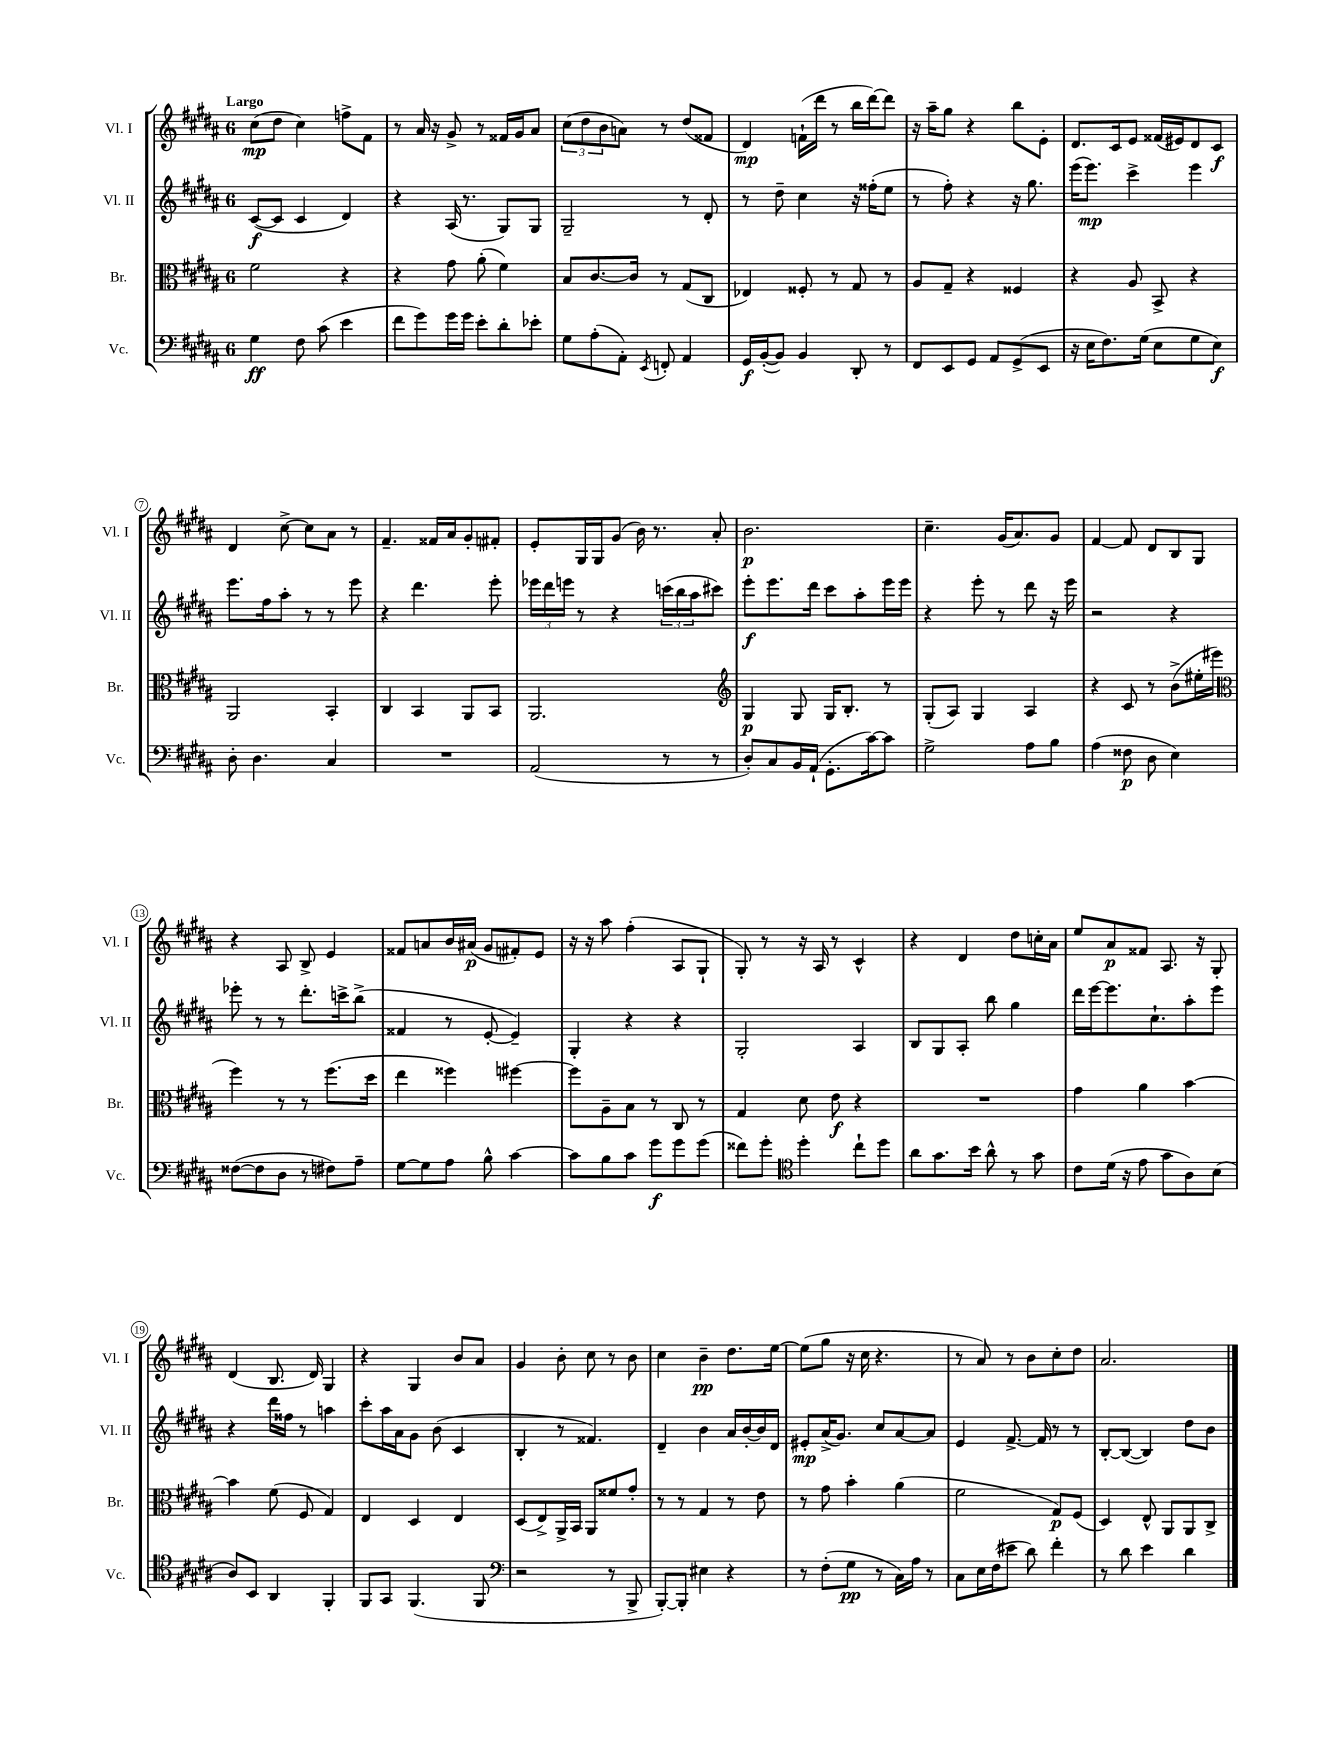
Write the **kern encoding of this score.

**kern	**kern	**kern	**kern
*staff4	*staff3	*staff2	*staff1
*clefF4	*clefC3	*clefG2	*clefG2
*k[f#c#g#d#a#]	*k[f#c#g#d#a#]	*k[f#c#g#d#a#]	*k[f#c#g#d#a#]
*M6/8	*M6/8	*M6/8	*M6/8
4G#	2f#	([8c#	(8cc#
.	.	8c#]	8dd#
8F#	.	4c#	4cc#)
(8c#	.	.	.
4e	4r	4d#)	8ff^
.	.	.	8f#
=	=	=	=
8f#	4r	4r	8r
8g#)	.	.	16a#
.	.	.	16r
16g#	8g#	(16A#	8g#^
16g#	.	8.r	.
8e'	(8a#'	.	8r
8d#'	4f#)	8G#)	16f##
.	.	.	16g#
8e-'	.	8G#	8a#
=	=	=	=
8G#	8B	2G#~	(12cc#
.	.	.	12dd#
(8A#'	[8.c#	.	.
.	.	.	12b
8AA#')	.	.	8a)
.	16c#]	.	.
8qEE	.	.	.
8FF'	8r	.	8r
4AA#	(8G#	8r	(8dd#
.	8C#	8d#'	8f##
=	=	=	=
16GG#	4E-)	8r	4d#)
([16BB'	.	.	.
8BB])	.	8dd#~	.
4BB	8F##'	4cc#	(16f`
.	.	.	16ddd#
.	8r	.	8r
8DD#'	8G#	16r	16bb
.	.	(16ff##'	[16ddd#)
8r	8r	8ee	8ddd#]
=	=	=	=
8FF#	8A#	8r	16r
.	.	.	16aa#~
8EE	8G#~	8ff#')	8gg#
8GG#	4r	4r	4r
8AA#	.	.	.
(8GG#^	4F##	16r	8bb
.	.	8.gg#	.
8EE	.	.	8e'
=	=	=	=
16r	4r	(16eee	8.d#
16E	.	8.eee)	.
8.F#)	.	.	.
.	.	.	16c#
.	8A#	4ccc#^	8e
(16G#	.	.	.
8E	8BB^	.	(16f##
.	.	.	16e#)
8G#	4r	4eee	8d#
8E)	.	.	8c#
=	=	=	=
8D#'	2AA#	8.eee	4d#
4.D#	.	.	.
.	.	16ff#	.
.	.	8aa#'	[8cc#^
.	.	8r	8cc#]
4C#	4BB'	8r	8a#
.	.	8eee	8r
=	=	=	=
2.r	4C#	4r	4.f#~
.	4BB	4.ddd#	.
.	.	.	16f##
.	.	.	16a#
.	8AA#	.	8g#'
.	8BB	8eee'	8f#'
=	=	=	=
(2AA#	2.AA#	24eee-	8e'
.	.	24ddd#	.
.	.	24eee	.
.	.	8r	16G#
.	.	.	16G#
.	.	4r	(8g#
.	.	.	16b)
.	.	.	8.r
8r	.	(24ccc	.
.	.	24bb	.
.	.	24aa#	.
8r	.	8ccc#)	8a#'
=	=	=	=
*	*clefG2	*	*
8D#')	4G#	8eee'	2.b
8C#	.	8.eee	.
16BB	8G#	.	.
(16AA#`	.	16ddd#	.
8.GG#'	16G#	8ccc#	.
.	8.B'	.	.
.	.	8aa#'	.
[16c#)	.	.	.
8c#]	8r	16eee	.
.	.	16eee	.
=	=	=	=
2G#^	(8G#'	4r	4.cc#~
.	8A#)	.	.
.	4G#	8eee'	.
.	.	8r	(16g#
.	.	.	8.a#)
8A#	4A#	8ddd#	.
8B	.	16r	8g#
.	.	16eee	.
=	=	=	=
(4A#	4r	2r	[4f#
8F##	8c#	.	8f#]
8D#	8r	.	8d#
4E)	(8b^	4r	8B
.	16ee#'	.	8G#
.	16eee#	.	.
=	=	=	=
*	*clefC3	*	*
([8F##	4ff#)	8eee-'	4r
8F##]	.	8r	.
8D#	8r	8r	8A#
8r	8r	8.ddd#'	8B^
8F#)	(8.ff#	.	4e
.	.	16ccc^	.
8A#~	.	(8bb^	.
.	16dd#	.	.
=	=	=	=
[8G#	4ee	4f##	8f##
8G#]	.	.	8a
8A#	4ff##)	8r	16b
.	.	.	(16a#
8B^^	.	[8e'	8g#
[4c#	[4ff#	4e~])	8f#')
.	.	.	8e
=	=	=	=
8c#]	8ff#]	4G#'	16r
.	.	.	16r
8B	8A#~	.	8aa#
8c#	8B	4r	(4ff#'
8g#	8r	.	.
8g#	8C#	4r	8A#
(8g#	8r	.	8G#`
=	=	=	=
8f##)	4G#	2G#'	8G#')
8g#'	.	.	8r
*clefC4	*	*	*
4dd#'	8d#	.	16r
.	.	.	16A#
.	8e	.	8r
8cc#`	4r	4A#	4c#^^
8dd#	.	.	.
=	=	=	=
8a#	2.r	8B	4r
8.g#	.	8G#	.
.	.	8A#'	4d#
16b	.	.	.
8a#^^	.	8bb	.
8r	.	4gg#	8dd#
8g#	.	.	16cc'
.	.	.	16a#
=	=	=	=
8c#	4g#	16ddd#	8ee
.	.	[16eee	.
(16d#	.	8.eee]	8a#
16r	.	.	.
8e	4a#	.	8f##
.	.	8.cc#`	.
8g#	.	.	8.A#
8A#)	[4b	8aa#'	.
.	.	.	16r
(8B	.	8eee	8G#'
=	=	=	=
8A#)	4b]	4r	(4d#
8BB	.	.	.
4AA#	(8f#	16ddd#	8.B
.	.	16ff##	.
.	8F#	8r	.
.	.	.	16d#)
4FF#'	4G#)	4aa	4G#
=	=	=	=
8FF#	4E	8ccc#'	4r
8GG#	.	16aa#	.
.	.	16a#	.
(4.FF#	4D#	8g#	4G#
.	.	(8b	.
.	4E	4c#	8b
8FF#	.	.	8a#
=	=	=	=
*clefF4	*	*	*
2r	(8D#	4B'	4g#
.	8E^)	.	.
.	16AA#^	8r	8b'
.	16BB	.	.
.	8AA#	4.f##)	8cc#
8r	8f##	.	8r
8BBB^	8g#'	.	8b
=	=	=	=
[8BBB')	8r	4d#~	4cc#
8BBB']	8r	.	.
4E#	4G#	4b	4b~
4r	8r	16a#	8.dd#
.	.	[16b'	.
.	8e	16b]	.
.	.	16d#	[16ee
=	=	=	=
8r	8r	8e#'	(8ee]
(8F#'	8g#	(16a#^	8gg#
.	.	8.g#)	.
8G#	4b'	.	16r
.	.	.	16cc#
8r	.	8cc#	4.r
16C#)	(4a#	[8a#	.
16A#	.	.	.
8r	.	8a#]	.
=	=	=	=
8C#	2f#	4e	8r
16E	.	.	8a#)
(16F#	.	.	.
8e#	.	[8.f#^	8r
8d#)	.	.	8b
.	.	16f#]	.
4f#'	8G#)	8r	8cc#'
.	(8F#	8r	8dd#
=	=	=	=
8r	4D#)	[8B'	2.a#
8d#	.	(8B_	.
4e	8E^^	4B])	.
.	8AA#	.	.
4d#	8AA#	8dd#	.
.	8C#^	8b	.
==	==	==	==
*-	*-	*-	*-
